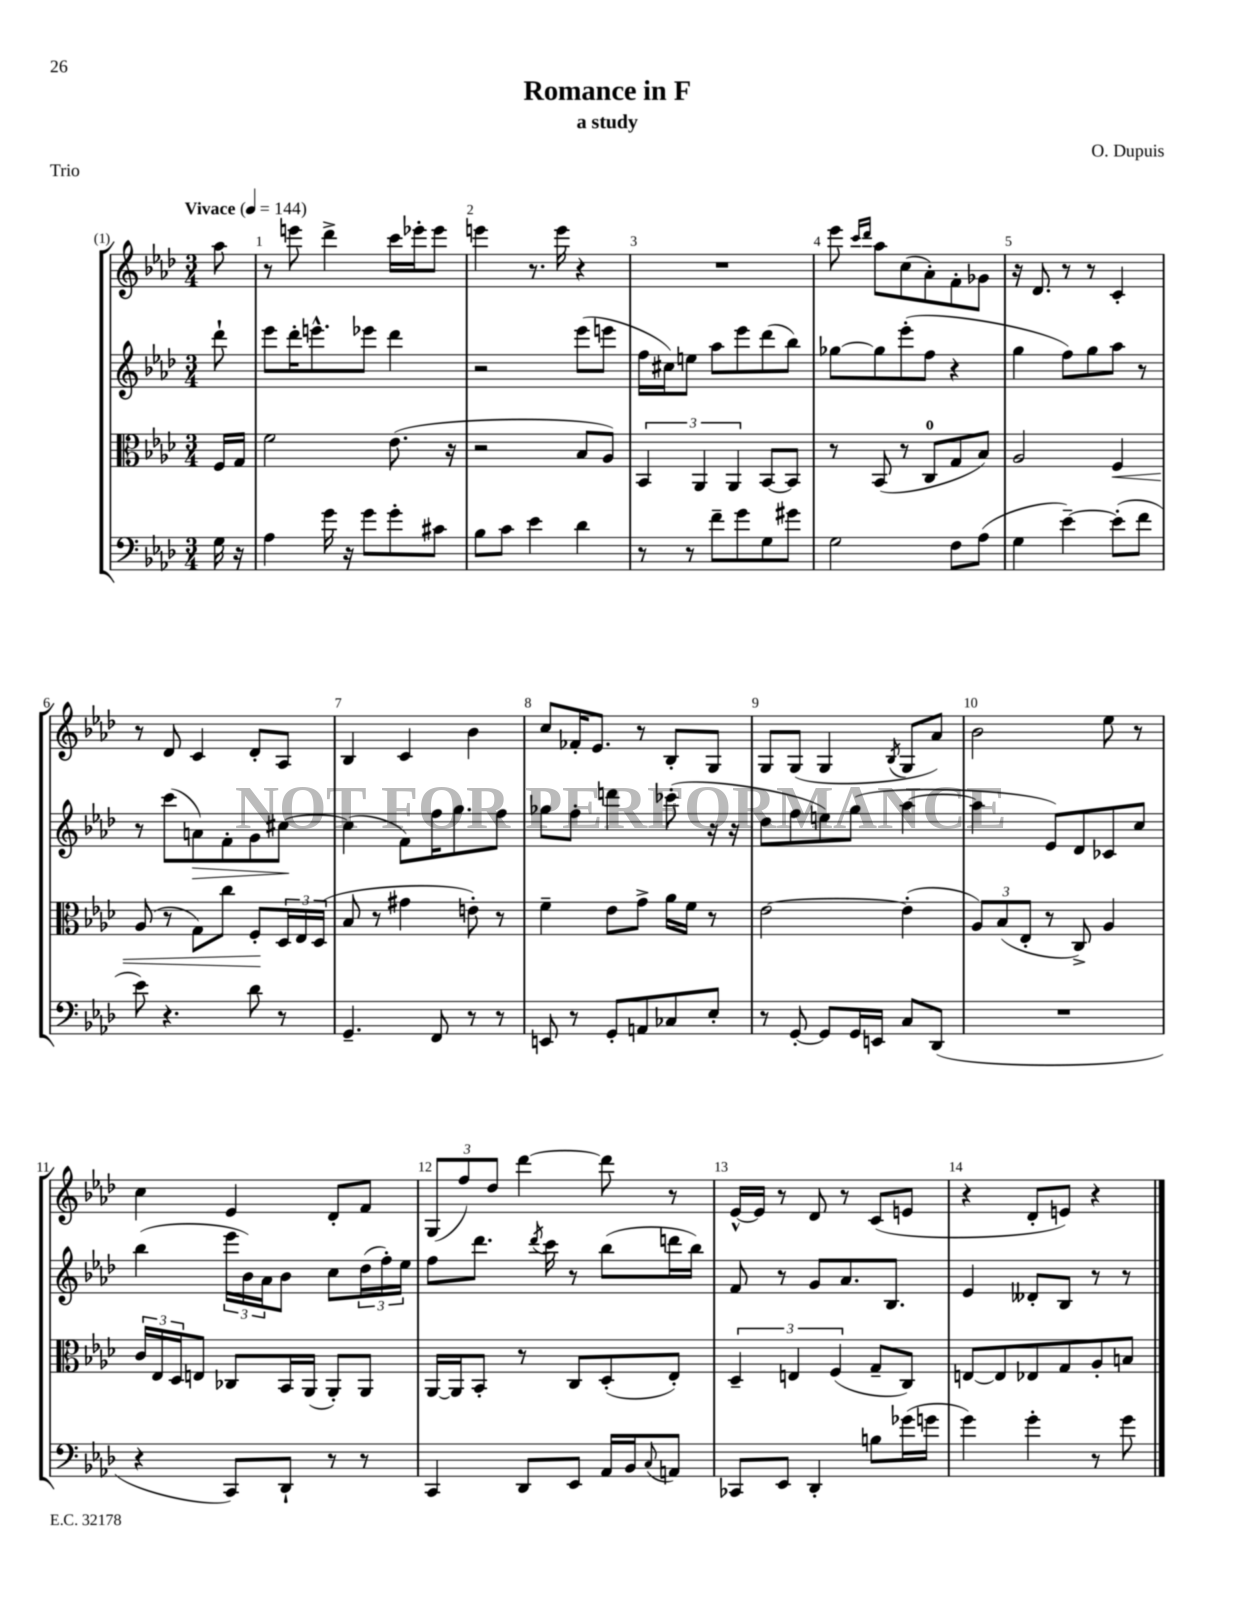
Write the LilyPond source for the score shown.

\header { title = "Romance in F" composer = "O. Dupuis" subtitle = "a study" piece = "Trio" }
<<
\new StaffGroup <<
\new Staff = "s0" {
    \clef treble \key aes \major \numericTimeSignature \time 3/4 \partial 8 \tempo "Vivace" 4 = 144
    aes''8 |
    r8 e'''8 des'''4-> c'''16 ees'''16-. ees'''8 |
    e'''4 r8. e'''16 r4 |
    R2. |
    ees'''8 \grace { c'''16 des'''16 } aes''8 c''8( aes'8-.) f'8-. ges'8 |
    r16 des'8. r8 r8 c'4-. |
    r8 des'8 c'4 des'8-. aes8 |
    bes4 c'4 bes'4 |
    c''8 fes'16-. ees'8. r8 bes8-. g8 |
    g8 g8( g4 \acciaccatura { bes8 } g8 aes'8) |
    bes'2 ees''8 r8 |
    c''4 ees'4 des'8-. f'8 |
    \tuplet 3/2 { g8( f''8) des''8 } des'''4~ des'''8 r8 |
    ees'16~-^ ees'16 r8 des'8 r8 c'8( e'8 |
    r4 des'8-. e'8) r4 \bar "|." |
}
\new Staff = "s1" {
    \clef treble \key aes \major \numericTimeSignature \time 3/4 \partial 8
    des'''8-! |
    ees'''8 des'''16-. e'''8.-^ ees'''8 des'''4 |
    r2 ees'''8( e'''8 |
    f''16 cis''16) e''8 aes''8 ees'''8 des'''8( bes''8) |
    ges''8~ ges''8 ees'''8-.( f''8 r4 |
    g''4 f''8) g''8 aes''8 r8 |
    r8 c'''8( a'8\>) f'8-. g'8 cis''8~\! |
    cis''4( f'8) f''16 g''8. f''8 |
    ges''8 f''8-. d'''4 ces'''8-.( r16 r16 |
    des''8 f''8 e''8) g''8( aes''4~ |
    aes''4 ees'8) des'8 ces'8 c''8 |
    bes''4( \tuplet 3/2 { ees'''16 bes'16) aes'16 } bes'8 c''8 \tuplet 3/2 { des''16( f''16-.) ees''16 } |
    f''8 des'''8. \acciaccatura { des'''8 } c'''16 r8 bes''8( d'''16 bes''16) |
    f'8 r8 g'8 aes'8. bes8. |
    ees'4 deses'8-. bes8 r8 r8 \bar "|." |
}
\new Staff = "s2" {
    \clef alto \key aes \major \numericTimeSignature \time 3/4 \partial 8
    f16 g16 |
    f'2 ees'8.( r16 |
    r2 bes8 aes8) |
    \tuplet 3/2 { bes,4 aes,4 aes,4 } bes,8~ bes,8 |
    r8 bes,8( r8 c8-0 g8 bes8) |
    aes2 f4\< |
    aes8( r8 g8) c''8 f8-.\! \tuplet 3/2 { des16 ees16 des16( } |
    bes8 r8 gis'4 e'8-.) r8 |
    f'4-- ees'8 g'8-> aes'16 f'16 r8 |
    ees'2~ ees'4-.( |
    \tuplet 3/2 { aes8) bes8( ees8-. } r8 c8->) aes4 |
    \tuplet 3/2 { c'16 ees16 des16 } e8 ces8 bes,16 aes,16( aes,8-.) aes,8 |
    aes,16~ aes,16 bes,8-. r8 c8 des8-.( ees8-.) |
    \tuplet 3/2 { des4-- e4 f4( } g8-- c8) |
    e8~ e8 ees8 g8 aes8-. b8 \bar "|." |
}
\new Staff = "s3" {
    \clef bass \key aes \major \numericTimeSignature \time 3/4 \partial 8
    g16 r16 |
    aes4 g'16 r16 g'8 g'8-. cis'8 |
    bes8 c'8 ees'4 des'4 |
    r8 r8 f'8-- g'8 g8 gis'8 |
    g2 f8 aes8( |
    g4 ees'4~--) ees'8-.( f'8 |
    ees'8) r4. des'8 r8 |
    g,4.-- f,8 r8 r8 |
    e,8 r8 g,8-. a,8 ces8 ees8-. |
    r8 g,8~-. g,8 g,16 e,16 c8 des,8( |
    R2. |
    r4 c,8) des,8-! r8 r8 |
    c,4 des,8 ees,8 aes,16 bes,16 \appoggiatura { c8 } a,8 |
    ces,8 ees,8 des,4-. b8 ges'16( g'16 |
    g'4) g'4-. r8 g'8 \bar "|." |
}
>>
>>
\layout { \context { \Score \override BarNumber.break-visibility = ##(#f #t #t) barNumberVisibility = #all-bar-numbers-visible } }
